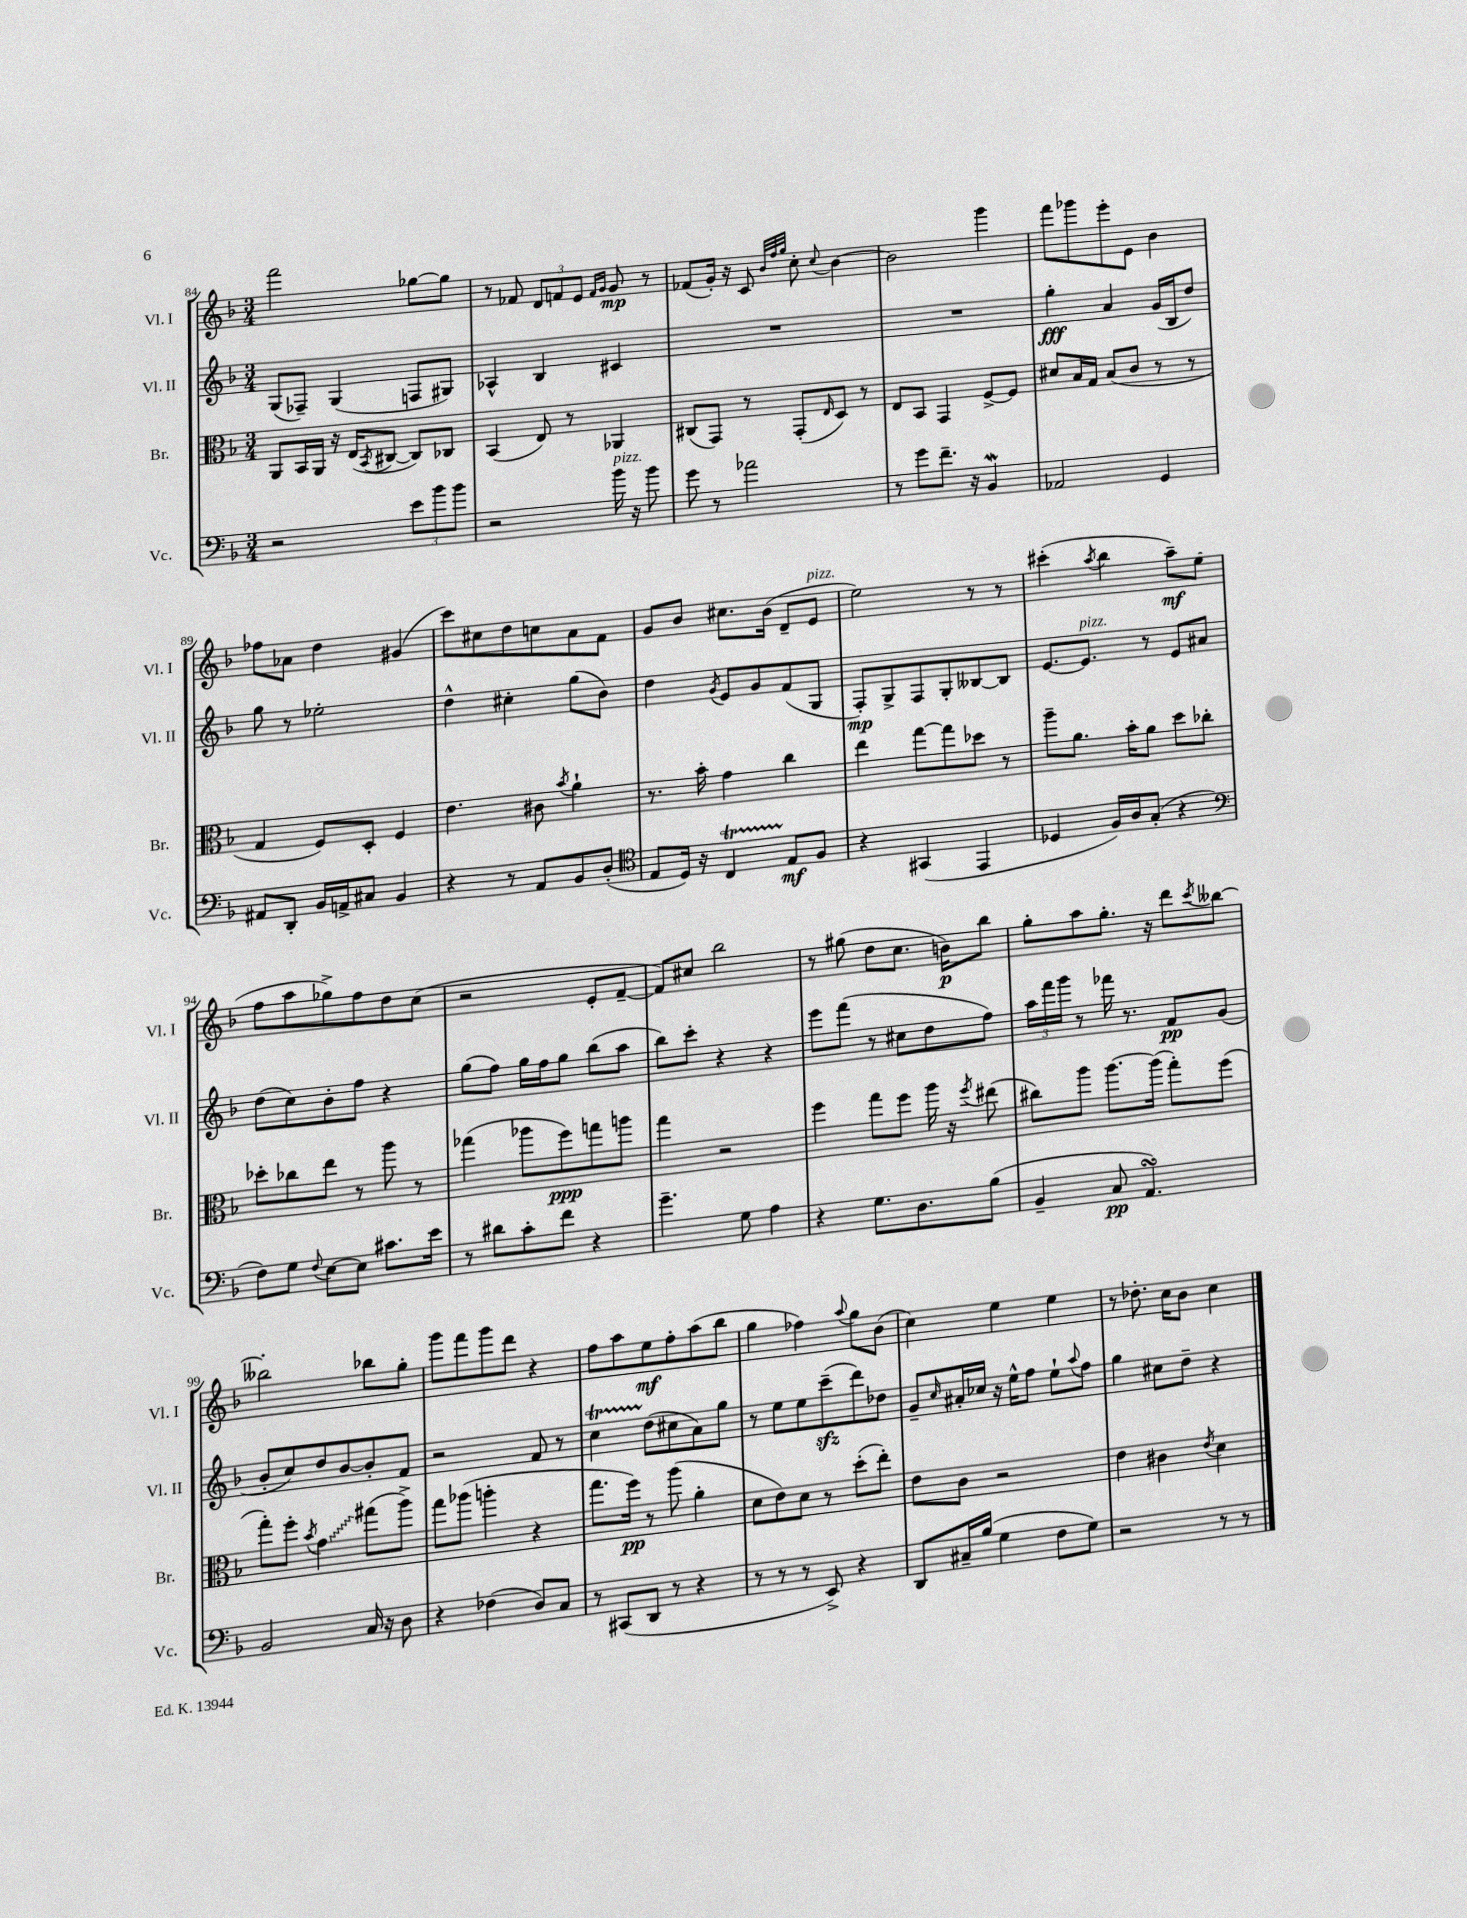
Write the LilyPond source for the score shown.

<<
\new StaffGroup <<
\new Staff = "s0" \with { instrumentName = "Vl. I" shortInstrumentName = "Vl. I" } {
    \clef treble \key f \major \numericTimeSignature \time 3/4
    f'''2 ges''8~ ges''8 |
    r8 fes'8 \tuplet 3/2 { d'8 f'8 e'8 } \grace { f'16 g'16 } g'8\mp r8 |
    fes'8( g'16-.) r16 c'8 \grace { bes'32 f''32 g''32 } c''8-. \appoggiatura { c''8 } bes'4~ |
    bes'2 g'''4 |
    f'''8 ges'''8 e'''8-. e'8 bes'4 |
    fes''8 aes'8 d''4 gis'4( |
    c'''8) cis''8 d''8 c''8 a'8 f'8 |
    g'8 bes'8 cis''8. bes'16( d'8-- e'8^\markup { \italic "pizz." } |
    e''2) r8 r8 |
    cis'''4-.( \acciaccatura { a''8 } bes''4 a''8--\mf) e''8( |
    f''8 a''8 ges''8->) f''8 d''8 c''8( |
    r2 e'8-. f'8~-- |
    f'8) cis''8 bes''2 |
    r8 gis''8( d''8 c''8. b'16\p) bes''8 |
    g''8-. a''8 g''8.-. r16 d'''8 \acciaccatura { c'''8 } beses''8~ |
    beses''2-. bes''8 g''8-. |
    g'''8 f'''8 g'''8 d'''8 r4 |
    f''8 a''8 e''8\mf f''8-. a''8( bes''8 |
    g''4 fes''4) \appoggiatura { a''8 } g''8 bes'8( |
    c''4) e''4 e''4 |
    r8 des''8.-. c''16 bes'8 c''4 \bar "|." |
}
\new Staff = "s1" \with { instrumentName = "Vl. II" shortInstrumentName = "Vl. II" } {
    \clef treble \key f \major \numericTimeSignature \time 3/4
    g8( fes8--) g4( f8 gis8) |
    aes4-^ bes4 cis'4 |
    R2. |
    R2. |
    g''4-.\fff a'4 g'16( bes16 d''8) |
    g''8 r8 ees''2-. |
    d''4-^ cis''4-. g''8( bes'8) |
    d''4 \acciaccatura { g'8 } e'8 g'8 f'8( g8 |
    f8-.\mp) g8-> f8 g8-. beses8~ beses8 |
    e'8.~ e'8.^\markup { \italic "pizz." } r8 e'8 ais'8 |
    d''8( c''8) bes'8-. f''8 r4 |
    g''8( f''8) g''16 f''16 g''8 bes''8( a''8 |
    bes''8) c'''8-. r4 r4 |
    e'''8 f'''8( r8 cis''8 d''8 f''8) |
    \tuplet 3/2 { a''16 f'''16 g'''16 } r8 fes'''16 r8. f'8\pp g'8( |
    bes'8-. c''8) d''8 bes'8~ bes'8-. f'8 |
    r2 f'8 r8 |
    c''4\startTrillSpan d''8\stopTrillSpan( cis''8 a'8) g''8 |
    r8 e''8 e''8 c'''8--\sfz( d'''8) des''8 |
    g'8-- \grace { c''16 } ais'16-. ces''16 r16 e''16-^ f''8 e''8-! \appoggiatura { a''8 } f''8 |
    g''4 cis''8 d''8-- r4 \bar "|." |
}
\new Staff = "s2" \with { instrumentName = "Br." shortInstrumentName = "Br." } {
    \clef alto \key f \major \numericTimeSignature \time 3/4
    a,8 bes,16 a,16 r16 e16( \acciaccatura { bes,8 } cis8~ cis8) ces8 |
    bes,4( e8) r8 aes,4 |
    cis8( g,8) r8 g,8-.( \grace { e16 } d8) r8 |
    e8 bes,8 g,4 f8~-> f8 |
    dis'8 bes16 g16 bes8( c'8 r8 r8 |
    g4 f8) d8-. f4 |
    e'4. cis'8 \acciaccatura { bes'8 } a'4-! |
    r8. bes'16-. g'4 c''4 |
    e''4 g''8~ g''8 des''8 r8 |
    a''8-- a'8. bes'16-. a'8 d''8 ces''8-. |
    des''8-. ces''8 e''8 r8 a''8 r8 |
    ges''4( aes''8 f''8\ppp) g''8 a''8 |
    g''4 r2 |
    f''4 g''8 f''8 a''16 r16 \acciaccatura { f''8 } eis''8( |
    cis''8) a''8 a''8.~ a''16( g''8-.) f''8( |
    g''8-.) f''8-. \acciaccatura { bes'8 } \once \override Glissando.style = #'zigzag g'4\glissando gis''8( a''8->) |
    g''8 aes''8( a''4-. r4 |
    g''8. f''16\pp) r8 a''8( a'4-. |
    d'8 e'8) d'8 r8 d''8-.( e''8-.) |
    e'8 c'8 r2 |
    e'4 cis'4 \acciaccatura { e'8 } d'4 \bar "|." |
}
\new Staff = "s3" \with { instrumentName = "Vc." shortInstrumentName = "Vc." } {
    \clef bass \key f \major \numericTimeSignature \time 3/4
    r2 \tuplet 3/2 { e'8 bes'8 bes'8 } |
    r2 bes'16^\markup { \italic "pizz." } r16 bes'8 |
    g'8 r8 aes'2 |
    r8 g'8 f'8.-- r16 bes,4\mordent |
    aes,2 g,4 |
    ais,8 d,8-. bes,16 a,16-> cis8 bes,4 |
    r4 r8 a,8 bes,8 d8-.( |
    \clef tenor e8 d16) r16 c4\startTrillSpan e8\stopTrillSpan\mf f8 |
    r4 gis,4( e,4 |
    des4 f16) a16 g8-.( r4 |
    \clef bass f8) g8 \appoggiatura { f8 } e8~ e8 cis'8. e'16 |
    r8 dis'8 c'8-. f'8 r4 |
    g'4.-- g8 a4 |
    r4 g8. d8. bes8( |
    bes,4-- c8\pp a,4.\turn) |
    bes,2 c16 r16 d8 |
    r4 fes4( d8) c8 |
    r8 cis,8( d,8 r8 r4 |
    r8 r8 r8 e,8->) r4 |
    d,8 cis16-- bes16( g4 f8 g8) |
    r2 r8 r8 \bar "|." |
}
>>
>>
\layout { \context { \Score currentBarNumber = #84 } }
